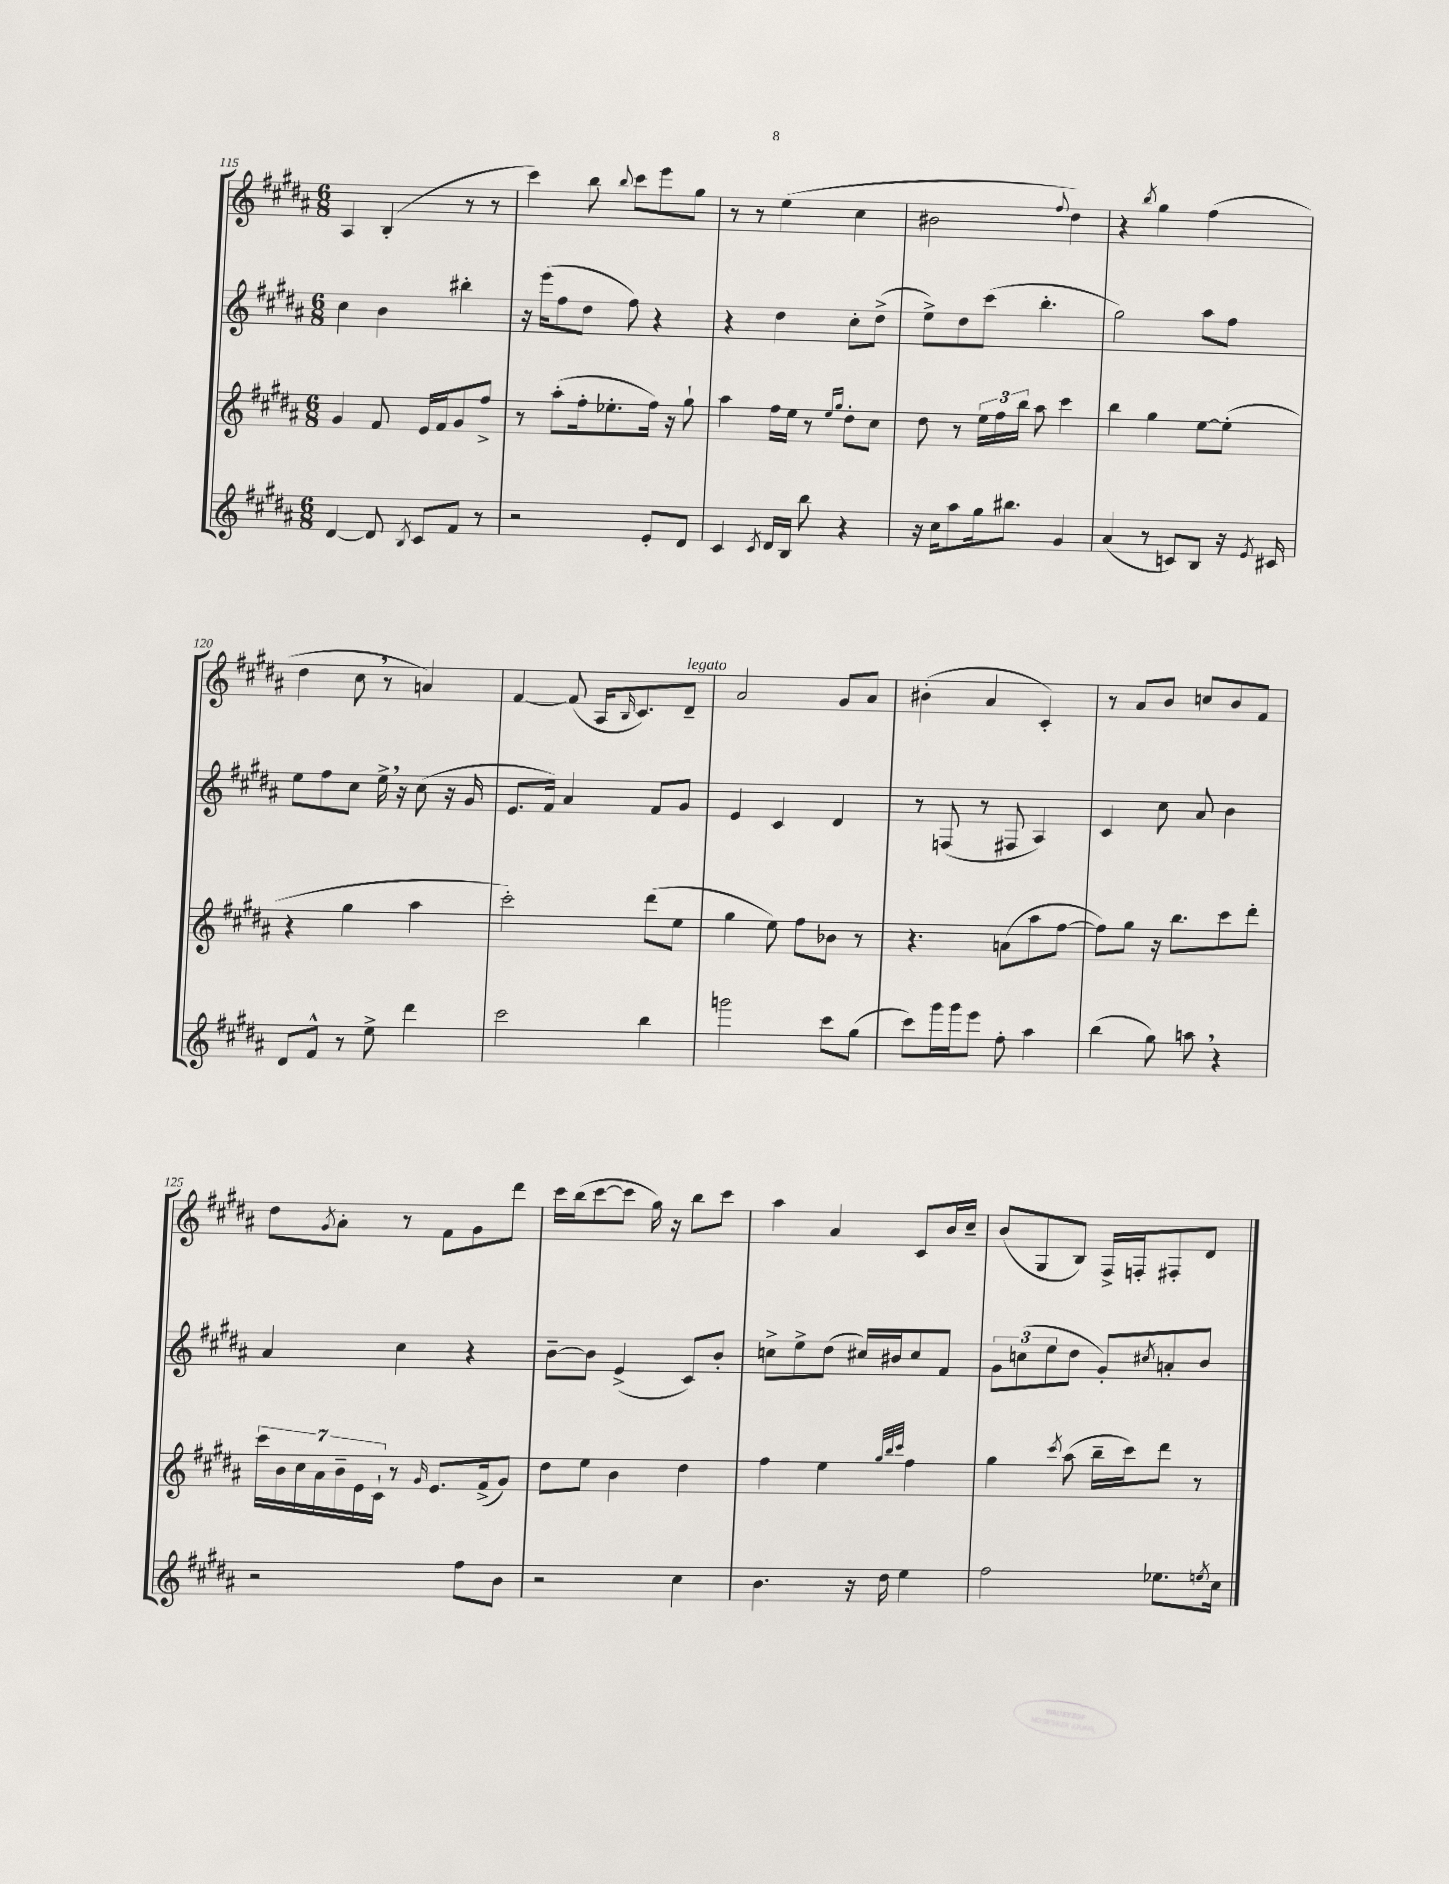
<<
\new StaffGroup <<
\new Staff = "s0" {
    \clef treble \key b \major \numericTimeSignature \time 6/8
    ais4 b4-.( r8 r8 |
    cis'''4) b''8 \appoggiatura { b''8 } cis'''8 e'''8 gis''8 |
    r8 r8 e''4( cis''4 |
    bis'2 \appoggiatura { fis''8 } dis''4) |
    r4 \acciaccatura { b''8 } gis''4 fis''4( |
    dis''4 cis''8 \breathe r8 a'4) |
    fis'4~ fis'8( ais16 \grace { b16 } cis'8.) dis'8--^\markup { \italic "legato" } |
    ais'2 gis'8 ais'8 |
    bis'4-.( ais'4 cis'4-.) |
    r8 ais'8 b'8 c''8 b'8 fis'8 |
    dis''8 \acciaccatura { gis'8 } ais'8-. r8 fis'8 gis'8 dis'''8 |
    cis'''16 b''16( cis'''8~ cis'''8 gis''16) r16 b''8 cis'''8 |
    ais''4 ais'4 cis'8 b'16 cis''16-- |
    b'8( gis8 b8) fis16-> f16-. fis8-. dis'8 \bar "|." |
}
\new Staff = "s1" {
    \clef treble \key b \major \numericTimeSignature \time 6/8
    cis''4 b'4 bis''4-. |
    r16 e'''16( fis''8 dis''8 fis''8) r4 |
    r4 dis''4 cis''8-. dis''8->( |
    e''8->) dis''8 cis'''8( b''4.-. |
    gis''2) ais''8 fis''8 |
    e''8 fis''8 cis''8 e''16-> \breathe r16 cis''8( r16 gis'16 |
    e'8. fis'16) ais'4 fis'8 gis'8 |
    e'4 cis'4 dis'4 |
    r8 f8( r8 fis8 ais4) |
    cis'4 cis''8 ais'8 b'4 |
    ais'4 cis''4 r4 |
    b'8~-- b'8 e'4->( cis'8) b'8-. |
    c''8-> e''8-> dis''8( cis''16) bis'16 cis''8 fis'8 |
    \tuplet 3/2 { gis'8 c''8( e''8 } dis''8 gis'8-.) \acciaccatura { cis''8 } a'8-. b'8 \bar "|." |
}
\new Staff = "s2" {
    \clef treble \key b \major \numericTimeSignature \time 6/8
    gis'4 fis'8 e'16 fis'16 gis'8 fis''8-> |
    r8 ais''8-.( fis''16-. ees''8.-. fis''16) r16 gis''8-! |
    ais''4 fis''16 e''16 r8 \grace { e''16 gis''16 } dis''8-. cis''8 |
    dis''8 r8 \tuplet 3/2 { e''16 fis''16 b''16 } ais''8 cis'''4 |
    b''4 gis''4 e''8~ e''8-.( |
    r4 gis''4 ais''4 |
    cis'''2-.) dis'''8( e''8 |
    gis''4 e''8) fis''8 bes'8 r8 |
    r4. a'8( ais''8 fis''8~ |
    fis''8) gis''8 r16 b''8. cis'''8 dis'''8-. |
    \tuplet 7/4 { cis'''16 b'16 cis''16 ais'16 b'16-- e'16 cis'16-! } r8 \grace { gis'16 } e'8. fis'16->( gis'8) |
    dis''8 e''8 b'4 dis''4 |
    fis''4 e''4 \grace { gis''32 b''32 cis'''32 } fis''4 |
    gis''4 \acciaccatura { cis'''8 } ais''8( b''16-- cis'''16) dis'''8 r8 \bar "|." |
}
\new Staff = "s3" {
    \clef treble \key b \major \numericTimeSignature \time 6/8
    dis'4~ dis'8 \acciaccatura { b8 } cis'8 fis'8 r8 |
    r2 e'8-. dis'8 |
    cis'4 \acciaccatura { cis'8 } dis'16 b16 b''8 r4 |
    r16 cis''16 ais''8 gis''16 bis''8. gis'4 |
    ais'4( r8 c'8) b8 r16 \acciaccatura { e'8 } cis'16 |
    dis'8 fis'8-^ r8 e''8-> dis'''4 |
    cis'''2 b''4 |
    g'''2 cis'''8 gis''8( |
    cis'''8) gis'''16 gis'''16 e'''8 fis''8-. ais''4 |
    b''4( gis''8) a''8 \breathe r4 |
    r2 fis''8 b'8 |
    r2 cis''4 |
    b'4. r16 dis''16 e''4 |
    fis''2 ees''8. \acciaccatura { e''8 } cis''16 \bar "|." |
}
>>
>>
\layout { \context { \Score currentBarNumber = #115 } }
